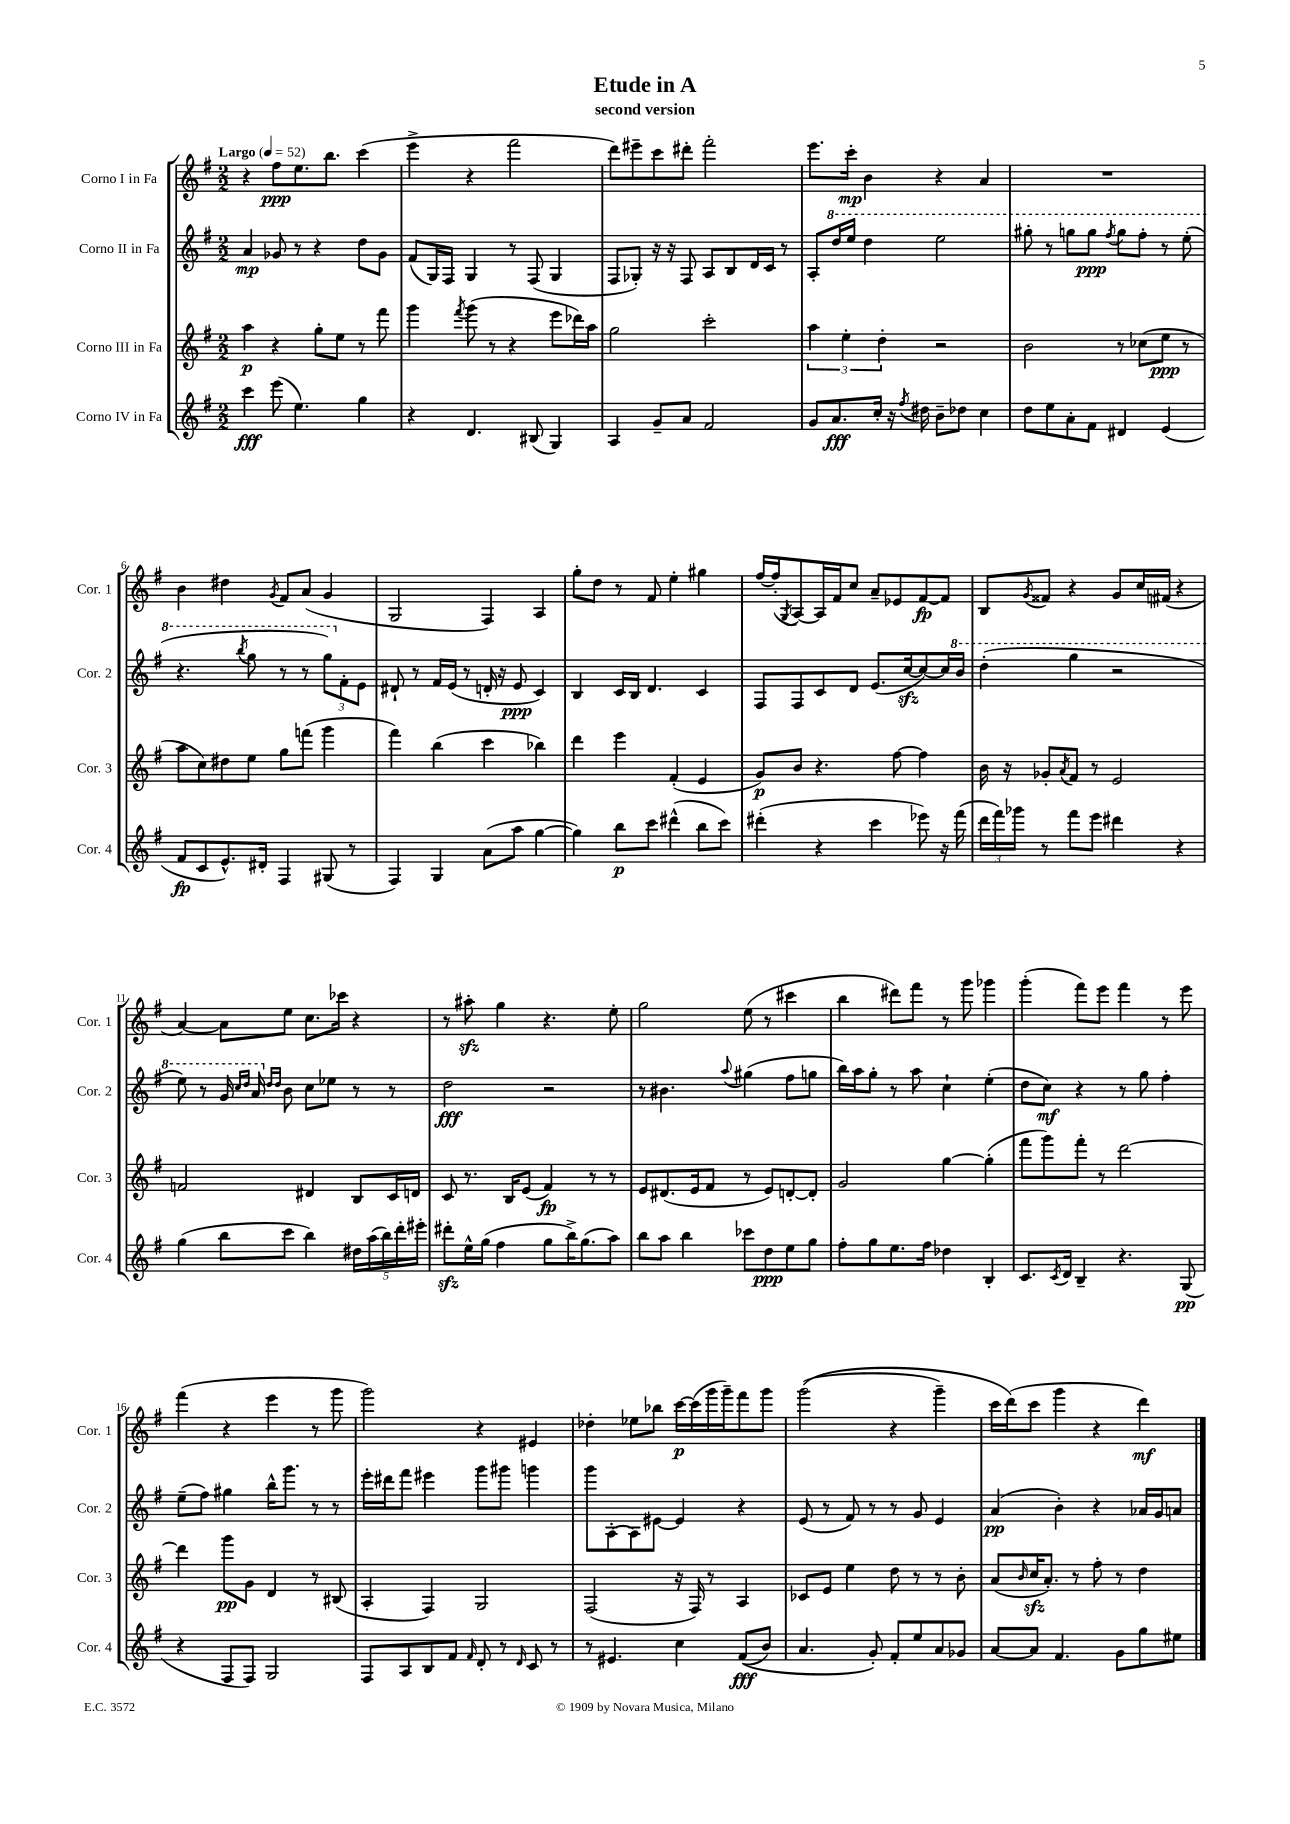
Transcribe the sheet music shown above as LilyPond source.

\header { title = "Etude in A" subtitle = "second version" }
<<
\new StaffGroup <<
\new Staff = "s0" \with { instrumentName = "Corno I in Fa" shortInstrumentName = "Cor. 1" } {
    \clef treble \key g \major \numericTimeSignature \time 2/2 \tempo "Largo" 4 = 52
    r4 fis''8\ppp e''8. b''8. c'''4( |
    e'''4-> r4 fis'''2 |
    d'''8) eis'''8-- c'''8 dis'''8-. fis'''2-. |
    e'''8. c'''16-.\mp b'4 r4 a'4 |
    R1 |
    b'4 dis''4 \acciaccatura { g'8 } fis'8 a'8( g'4 |
    g2 fis4) a4 |
    g''8-. d''8 r8 fis'8 e''4-. gis''4 |
    fis''16~ fis''16-.( \acciaccatura { g8 } a8~) a16 fis'16 c''8 a'8-- ees'8 fis'8~\fp fis'8 |
    b8 \acciaccatura { g'8 } fisis'8 r4 g'8 c''16 fis'16( r4 |
    a'4~) a'8 e''8 c''8. ces'''16 r4 |
    r8 ais''8-.\sfz g''4 r4. e''8-. |
    g''2 e''8( r8 cis'''4 |
    b''4 dis'''8) fis'''8 r8 g'''8 ges'''4 |
    g'''4-.( fis'''8) e'''8 fis'''4 r8 e'''8 |
    fis'''4( r4 e'''4 r8 g'''8 |
    g'''2) r4 eis'4 |
    des''4-. ees''8 bes''8 c'''16~\p c'''16( g'''16 g'''16--) fis'''8 g'''8 |
    g'''2(\( r4 g'''4--) |
    c'''16 d'''16(\) c'''8 g'''4 r4 d'''4\mf) \bar "|." |
}
\new Staff = "s1" \with { instrumentName = "Corno II in Fa" shortInstrumentName = "Cor. 2" } {
    \clef treble \key g \major \numericTimeSignature \time 2/2
    a'4\mp ges'8 r8 r4 d''8 ges'8 |
    fis'8( g16) fis16 g4 r8 fis8( g4 |
    fis8 ges8-.) r16 r16 fis8 a8 b8 d'16 c'16 r8 |
    a8-. \ottava #1 d'''16 e'''16 d'''4 e'''2 |
    gis'''8-. r8 g'''8 g'''8\ppp \acciaccatura { fis'''8 } g'''8 fis'''8-. r8 e'''8-.( |
    r4. \acciaccatura { b'''8 } g'''8 r8 r8 \tuplet 3/2 { g'''8) \ottava #0 fis'8-. e'8 } |
    dis'8-! r8 fis'16 e'16( r8 d'16-. r16 e'8\ppp c'4) |
    b4 c'16 b16 d'4. c'4 |
    fis8 fis8 c'8 d'8 e'8.( c''16~\sfz c''8~) c''16 \ottava #1 b''16 |
    d'''4-.( g'''4 r2 |
    e'''8) r8 g''16 \grace { c'''16 d'''16 } a''16 \ottava #0 \grace { d''16 d''16 } b'8 c''8 ees''8 r8 r8 |
    d''2\fff r2 |
    r8 bis'4. \appoggiatura { a''8 } gis''4( fis''8 g''8 |
    b''16) a''16 g''8-. r8 a''8 c''4-! e''4-.( |
    d''8 c''8\mf) r4 r8 g''8 fis''4-. |
    e''8--( fis''8) gis''4 b''16-^ g'''8. r8 r8 |
    e'''16-. dis'''16 fis'''8 eis'''4 g'''8 gis'''8 g'''4 |
    g'''8 a8~-. a8 eis'8~ eis'4 r4 |
    e'8( r8 fis'8) r8 r8 g'8 e'4 |
    a'4\pp( b'4-.) r4 aes'16 g'16 a'8 \bar "|." |
}
\new Staff = "s2" \with { instrumentName = "Corno III in Fa" shortInstrumentName = "Cor. 3" } {
    \clef treble \key g \major \numericTimeSignature \time 2/2
    a''4\p r4 g''8-. e''8 r8 fis'''8 |
    g'''4 \acciaccatura { fis'''8 } g'''8( r8 r4 e'''8 des'''16) a''16 |
    g''2 c'''2-. |
    \tuplet 3/2 { a''4 e''4-. d''4-. } r2 |
    b'2 r8 ces''8( e''8\ppp r8 |
    a''8 c''8) dis''8 e''8 g''8 f'''8( g'''4 |
    fis'''4) b''4( c'''4 bes''4) |
    d'''4 e'''4 fis'4-.( e'4 |
    g'8\p) b'8 r4. fis''8~ fis''4 |
    b'16 r16 ges'8-. \acciaccatura { a'8 } fis'8 r8 e'2 |
    f'2 dis'4 b8 c'16 d'16 |
    c'8 r8. b16 e'8( fis'4\fp) r8 r8 |
    e'8 dis'8.( e'16 fis'8 r8 e'8) d'8~-. d'8-. |
    g'2 g''4~ g''4-.( |
    fis'''8 g'''8) fis'''8-. r8 d'''2~ |
    d'''4 g'''8\pp g'8 d'4 r8 bis8( |
    a4-. fis4) g2 |
    fis2( r16 fis16) r8 a4 |
    ces'8 e'8 e''4 d''8 r8 r8 b'8-. |
    a'8( \grace { b'16 } c''16\sfz a'8.-.) r8 fis''8-. r8 d''4 \bar "|." |
}
\new Staff = "s3" \with { instrumentName = "Corno IV in Fa" shortInstrumentName = "Cor. 4" } {
    \clef treble \key g \major \numericTimeSignature \time 2/2
    c'''4\fff e'''8( e''4.) g''4 |
    r4 d'4. bis8( g4) |
    a4 g'8-- a'8 fis'2 |
    g'8 a'8.\fff c''16-. r16 \acciaccatura { fis''8 } dis''16 b'8-- des''8 c''4 |
    d''8 e''8 a'8-. fis'8 dis'4 e'4( |
    fis'8\fp c'8 e'8.-^) dis'16-. fis4 gis8( r8 |
    fis4) g4 a'8( a''8 g''4~ |
    g''4) b''8\p c'''8 dis'''4-^( b''8 c'''8) |
    dis'''4-.( r4 c'''4 ees'''8) r16 fis'''16( |
    \tuplet 3/2 { d'''16 fis'''16) ges'''16 } r8 fis'''8 e'''8 dis'''4 r4 |
    g''4( b''8 c'''8 b''4) \tuplet 5/4 { dis''16 a''16( b''16) d'''16-. eis'''16-. } |
    dis'''8-.\sfz e''16-^ g''16( fis''4 g''8 b''16->) g''8.( a''8) |
    b''8 a''8 b''4 ces'''8 d''8\ppp e''8 g''8 |
    fis''8-. g''8 e''8. fis''16 des''4 b4-. |
    c'8. \acciaccatura { c'8 } d'16 b4-- r4. g8\pp( |
    r4 fis8 fis8) g2 |
    fis8 a8 b8 fis'8 \grace { fis'16 } d'8-. r8 \grace { d'16 } c'8 r8 |
    r8 eis'4. c''4 fis'8\fff(\( b'8) |
    a'4. g'8-.\) fis'8-. e''8 a'8 ges'8 |
    a'8~ a'8 fis'4. g'8 g''8 eis''8 \bar "|." |
}
>>
>>
